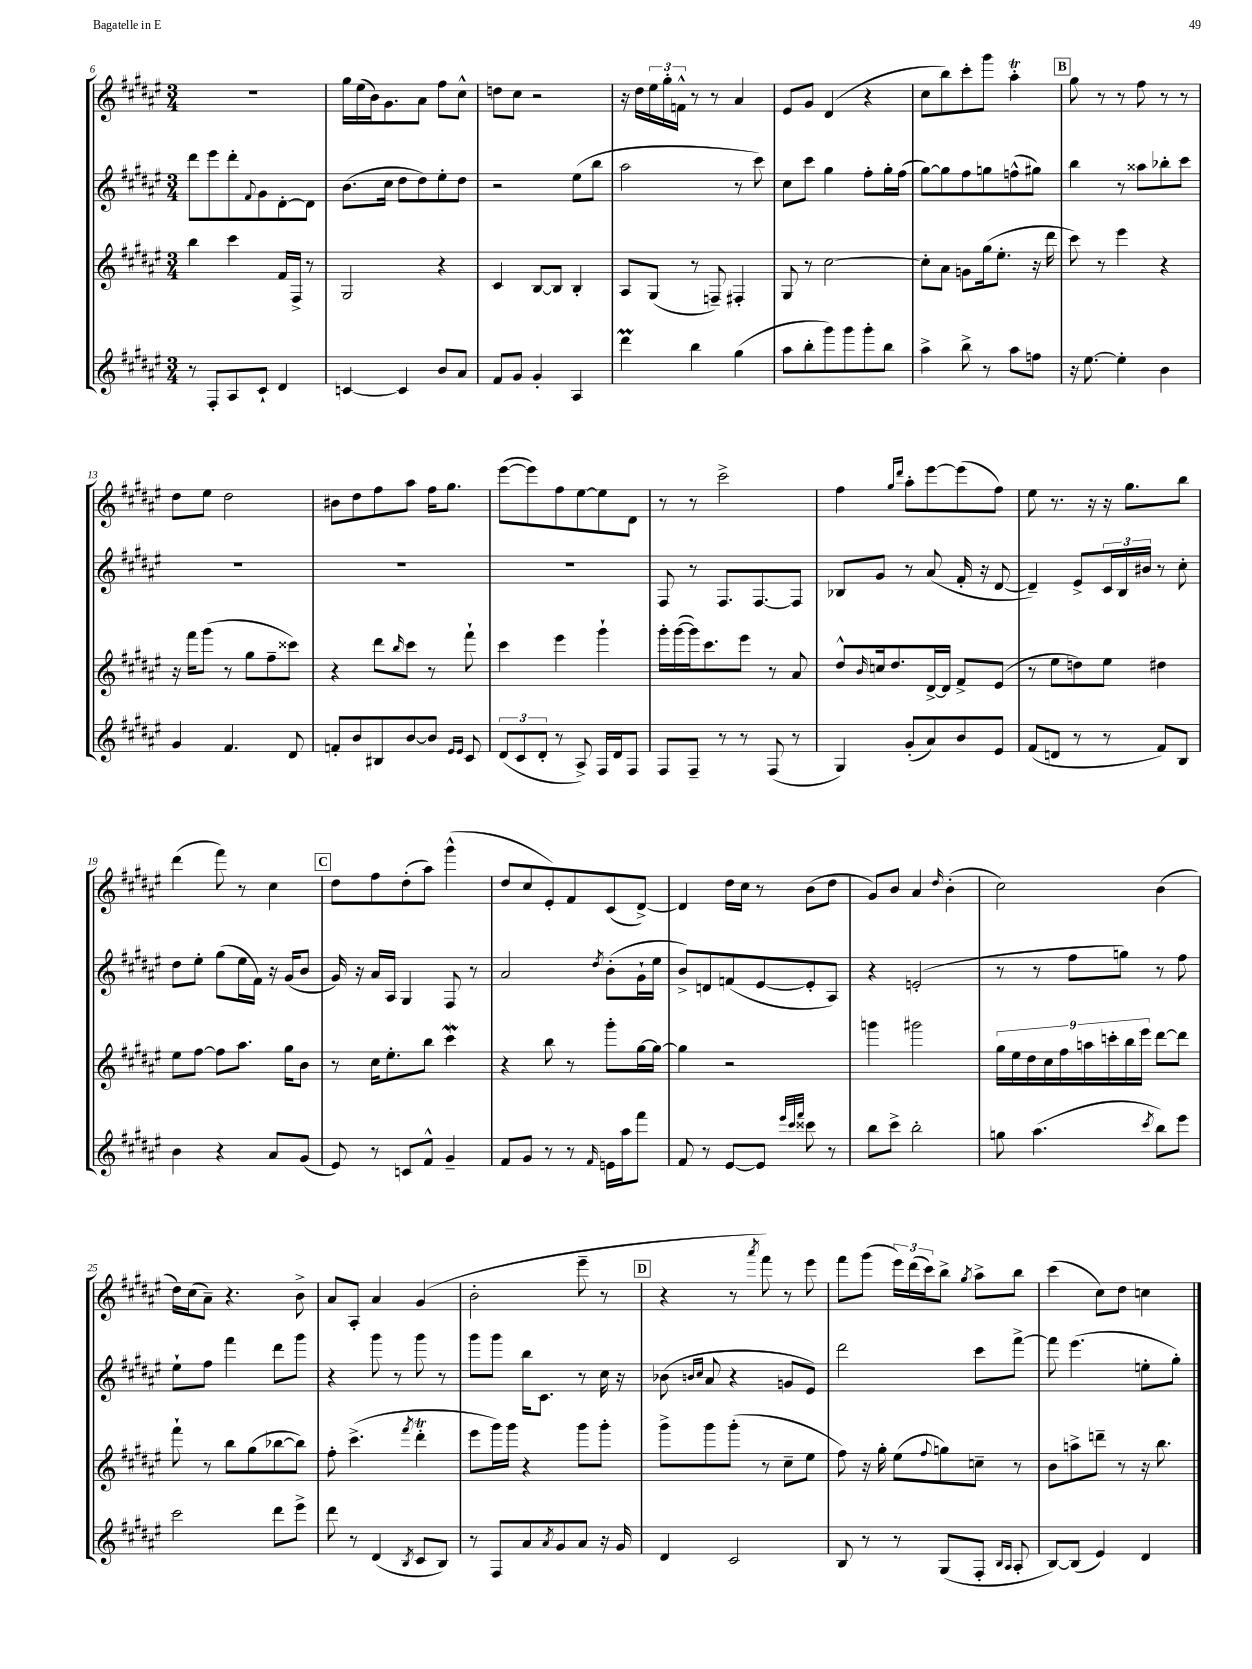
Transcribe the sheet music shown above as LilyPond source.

<<
\new StaffGroup <<
\new Staff = "s0" {
    \clef treble \key fis \major \numericTimeSignature \time 3/4
    R2. |
    gis''16 eis''16( b'16) gis'8. ais'8 fis''8 cis''8-^ |
    d''8 cis''8 r2 |
    r16 dis''16 \tuplet 3/2 { eis''16 gis''16-. f'16-^ } r8 r8 ais'4 |
    eis'8 gis'8 dis'4( r4 |
    cis''8 b''8) cis'''8-. gis'''8 ais''4-.\trill |
    \mark \markup { \box "B" } gis''8 r8 r8 fis''8 r8 r8 |
    dis''8 eis''8 dis''2 |
    bis'8 dis''8 fis''8 ais''8 fis''16 gis''8. |
    eis'''8~( eis'''8) fis''8 eis''8~ eis''8 dis'8 |
    r8 r8 cis'''2-> |
    fis''4 \grace { gis''16 dis'''16 } ais''8-. eis'''8~ eis'''8( fis''8) |
    eis''8 r8. r16 r16 gis''8. b''8 |
    dis'''4( fis'''8) r8 cis''4 |
    \mark \markup { \box "C" } dis''8 fis''8 dis''8-.( ais''8) gis'''4-^( |
    dis''8 cis''8 eis'8-.) fis'8 cis'8( dis'8~->) |
    dis'4 dis''16 cis''16 r8 b'8( dis''8 |
    gis'8) b'8 ais'4 \grace { dis''16 } b'4-.( |
    cis''2) b'4( |
    dis''16) cis''16( ais'8--) r4. b'8-> |
    ais'8 ais8-. ais'4 gis'4( |
    b'2-. eis'''8-- r8 |
    \mark \markup { \box "D" } r4 r8 \acciaccatura { ais'''8 } fis'''8) r8 eis'''8 |
    fis'''8 gis'''8( \tuplet 3/2 { eis'''16) dis'''16( cis'''16) } b''8-> \acciaccatura { gis''8 } ais''8-> b''8 |
    cis'''4( cis''8) dis''8 c''4 \bar "|." |
}
\new Staff = "s1" {
    \clef treble \key fis \major \numericTimeSignature \time 3/4
    dis'''8 eis'''8 dis'''8-. \appoggiatura { fis'8 } gis'8 dis'8~-. dis'8 |
    b'8.( cis''16 dis''8 dis''8) eis''8-. dis''8 |
    r2 eis''8( b''8 |
    ais''2 r8 cis'''8) |
    cis''8 cis'''8 gis''4 fis''8-. gis''16-. fis''16( |
    gis''8~) gis''8 fis''8 g''8 f''8-^( gis''8) |
    \mark \markup { \box "B" } b''4 r8 aisis''8 bes''8-. cis'''8 |
    R2. |
    R2. |
    R2. |
    fis8 r8 fis8. fis8.~ fis8 |
    bes8 gis'8 r8 ais'8( fis'16-. r16 dis'8~ |
    dis'4--) eis'8-> \tuplet 3/2 { cis'16 b16 bis'16 } r8 cis''8-. |
    dis''8 eis''8-. gis''8( eis''16 fis'16) r16 gis'16( b'8 |
    \mark \markup { \box "C" } gis'16) r16 ais'16 ais16 gis4 fis8 r8 |
    ais'2 \acciaccatura { dis''8 } b'8-.( gis'16-! eis''16 |
    b'8->) d'8 f'8( eis'8~ eis'8-. ais8) |
    r4 e'2-.( |
    r8 r8 fis''8 g''8) r8 fis''8 |
    eis''8-! fis''8 fis'''4 dis'''8 gis'''8 |
    r4 gis'''8 r8 gis'''8 r8 |
    gis'''8 gis'''8 b''16 cis'8. r8 cis''16 r16 |
    \mark \markup { \box "D" } bes'8( \grace { b'16 cis''16 } ais'8 r4 g'8 eis'8) |
    dis'''2 cis'''8 fis'''8~-> |
    fis'''8 eis'''4.( e''8-. gis''8-.) \bar "|." |
}
\new Staff = "s2" {
    \clef treble \key fis \major \numericTimeSignature \time 3/4
    b''4 cis'''4 fis'16 fis16-> r8 |
    gis2 r4 |
    cis'4 b8~ b8 b4-. |
    ais8 gis8( r8 f8--) fis4-. |
    gis8 r8 cis''2~ |
    cis''8-. ais'8 g'8 gis''16( eis''8.-. r16 dis'''16 |
    \mark \markup { \box "B" } cis'''8) r8 eis'''4 r4 |
    r16 fis'''16 gis'''8( r8 gis''8 fis''8-- cisis'''8) |
    r4 dis'''8 \grace { b''16 } cis'''8 r8 fis'''8-! |
    cis'''4 eis'''4 gis'''4-! |
    gis'''16-. gis'''16~( gis'''16) cis'''8. eis'''8 r8 ais'8 |
    dis''8-^ \grace { b'16 } c''16 dis''8. dis'16~-> dis'16 fis'8-> eis'8( |
    r8 eis''8 d''8) eis''8 dis''4 |
    eis''8 fis''8~ fis''8 ais''8. gis''16 b'8 |
    \mark \markup { \box "C" } r8 cis''16 eis''8.-. b''8 cis'''4\mordent |
    r4 b''8 r8 gis'''8-. gis''16~ gis''16~ |
    gis''4 r2 |
    g'''4 gis'''2 |
    \tuplet 9/8 { gis''16 eis''16 dis''16 cis''16 fis''16 a''16 c'''16-. b''16 eis'''16 } dis'''8~ dis'''8 |
    fis'''8-! r8 b''8 gis''8( bes''8~ bes''8) |
    fis''8-. cis'''4.->( \acciaccatura { fis'''8 } dis'''4-.\trill |
    eis'''8 gis'''16) gis'''16 r4 gis'''8 gis'''8-. |
    \mark \markup { \box "D" } gis'''8-> gis'''8 gis'''8-.( r8 cis''8-- eis''8 |
    fis''8) r16 gis''16-. eis''8( \appoggiatura { fis''8 } g''8) c''8-- r8 |
    b'8 a''8-> d'''8-- r8 r16 b''8. \bar "|." |
}
\new Staff = "s3" {
    \clef treble \key fis \major \numericTimeSignature \time 3/4
    r8 fis8-. ais8 cis'8-! dis'4 |
    c'4~ c'4 b'8 ais'8 |
    fis'8 gis'8 gis'4-. ais4 |
    dis'''4\prall b''4 gis''4( |
    ais''8 b''8-. gis'''8) gis'''8 gis'''8-. b''8 |
    ais''4-> b''8-> r8 ais''8 f''8 |
    \mark \markup { \box "B" } r16 eis''8.~ eis''4-. b'4 |
    gis'4 fis'4. dis'8 |
    f'8-. b'8 bis8 b'8~ b'8 \grace { eis'16 eis'16 } cis'8 |
    \tuplet 3/2 { dis'8( cis'8 dis'8-. } r8 ais8->) fis16 dis'16 fis8 |
    fis8 fis8-- r8 r8 fis8( r8 |
    gis4) gis'8-.( ais'8) b'8 eis'8 |
    fis'8( d'8 r8 r8 fis'8) b8 |
    b'4 r4 ais'8 gis'8( |
    \mark \markup { \box "C" } eis'8) r8 c'8 fis'8-^ gis'4-- |
    fis'8 gis'8 r8 r8 \grace { fis'16 } e'16 ais''16 fis'''8 |
    fis'8 r8 eis'8~ eis'8 \grace { eis'''32 cis'''32 fis'''32 } cisis'''8 r8 |
    b''8 cis'''8-> b''2-. |
    g''8 ais''4.( \acciaccatura { cis'''8 } b''8) eis'''8 |
    cis'''2 dis'''8 eis'''8-> |
    dis'''8 r8 dis'4( \acciaccatura { b8 } cis'8 b8) |
    r8 fis8 ais'8 \acciaccatura { ais'8 } gis'8 ais'8 r16 gis'16 |
    \mark \markup { \box "D" } dis'4 cis'2 |
    b8 r8 r8 gis8( fis8-. \grace { b16 ais16 } ais8-. |
    b8~) b8( eis'4) dis'4 \bar "|." |
}
>>
>>
\layout { \context { \Score currentBarNumber = #6 } }
